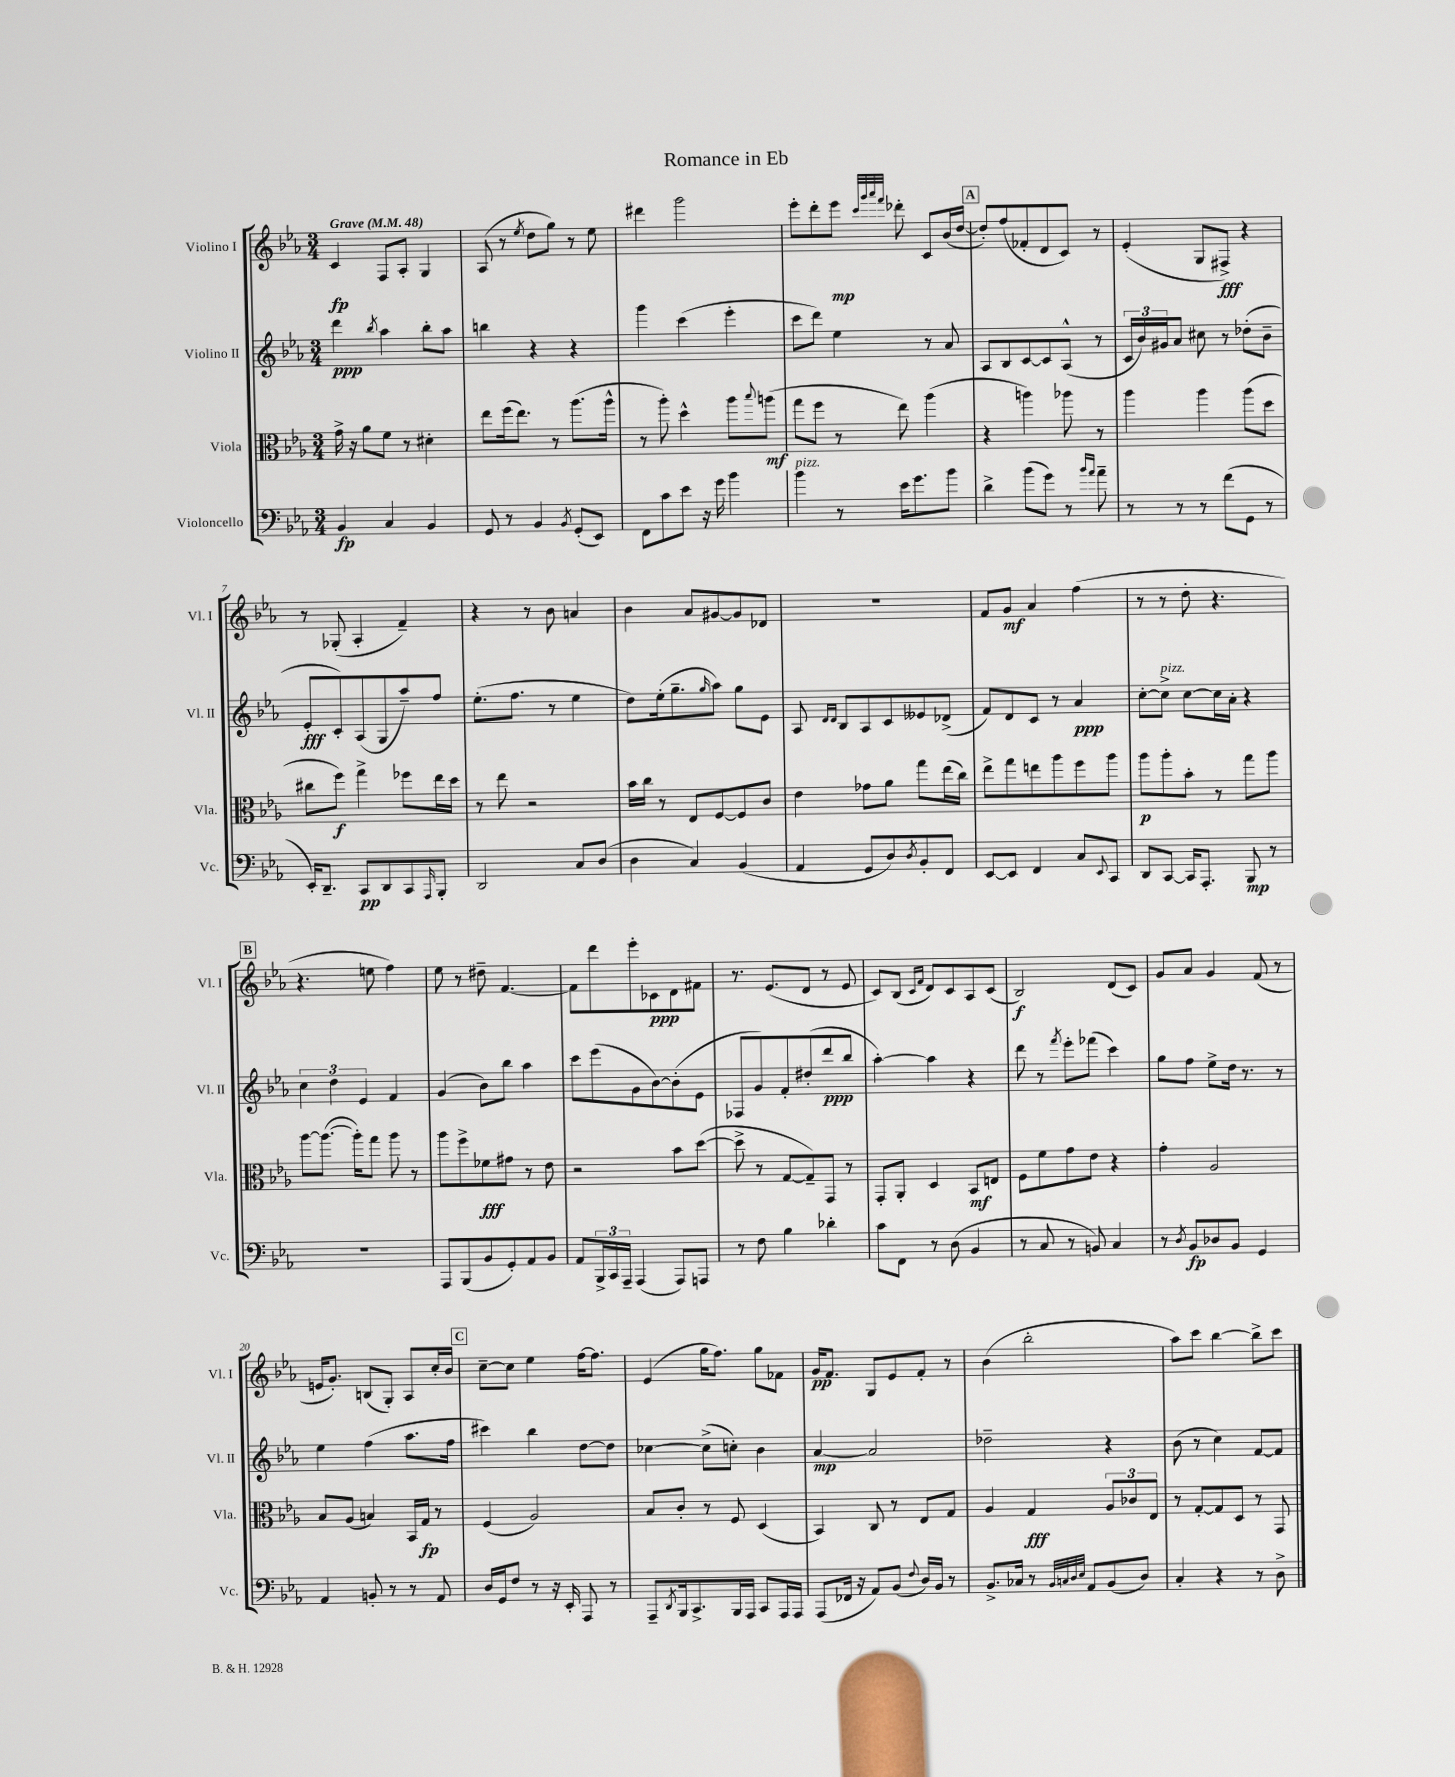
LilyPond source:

\header { title = "Romance in Eb" }
<<
\new StaffGroup <<
\new Staff = "s0" \with { instrumentName = "Violino I" shortInstrumentName = "Vl. I" } {
    \clef treble \key ees \major \numericTimeSignature \time 3/4 \tempo "Grave" 4 = 48
    c'4\fp f8 aes8-. g4 |
    aes8( r8 \acciaccatura { ees''8 } d''8 g''8) r8 ees''8 |
    dis'''4 g'''2 |
    ees'''8-. d'''8-. ees'''8\mp \grace { c'''32 g'''32 aes'''32 f'''32 } des'''8-. c'8 bes'16( d''16~ |
    \mark \markup { \box "A" } d''8-.) f''8( fes'8-. d'8 c'8) r8 |
    ees'4-.( g8 fis8->\fff) r4 |
    r8 ges8-.( aes4-. f'4--) |
    r4 r8 bes'8 a'4 |
    bes'4 aes'8 gis'8~ gis'8 des'8 |
    R2. |
    f'8 g'8\mf aes'4 f''4( |
    r8 r8 d''8-. r4. |
    \mark \markup { \box "B" } r4. e''8 f''4) |
    ees''8 r8 dis''8-- f'4.~ |
    f'8 d'''8 ees'''8-. ces'8\ppp d'8 fis'8 |
    r8. ees'8.( d'8 r8 ees'8 |
    c'8) bes8( \grace { c'16 f'16 } d'8) c'8 aes8 c'8( |
    bes2\f) d'8( c'8) |
    g'8 aes'8 g'4 f'8( r8 |
    e'16 g'8.-.) b8( g8-.) aes8 c''16-. bes'16 |
    \mark \markup { \box "C" } c''8~-- c''8 ees''4 f''16~ f''8. |
    ees'4( g''16 f''8.) g''8 fes'8 |
    g'16\pp f'8. g8 ees'8 f'8-. r8 |
    bes'4( bes''2-. |
    aes''8) c'''8 bes''4~ bes''8-> c'''8 \bar "|." |
}
\new Staff = "s1" \with { instrumentName = "Violino II" shortInstrumentName = "Vl. II" } {
    \clef treble \key ees \major \numericTimeSignature \time 3/4
    d'''4\ppp \acciaccatura { bes''8 } aes''4 bes''8-. aes''8 |
    b''4 r4 r4 |
    g'''4 c'''4( ees'''4-. |
    c'''8 d'''8) ees''4 r8 aes'8 |
    \mark \markup { \box "A" } aes8 bes8 c'8~ c'8 aes8-^( r8 |
    \tuplet 3/2 { c'16 bes'16) gis'16 } aes'8 cis''8 r8 des''8-.( bes'8-- |
    ees'8-.\fff c'8-.) aes8( g8 aes''8--) f''8 |
    ees''8.-.( f''8. r8 ees''4 |
    d''8) ees''16-.( g''8.-- \grace { g''16 } aes''8) g''8 ees'8 |
    aes8 \grace { d'16 d'16 } bes8 aes8 c'8 eeses'8 des'8->( |
    f'8) d'8 c'8 r8 aes'4\ppp |
    c''8~-. c''8->^\markup { \italic "pizz." } c''8~ c''16 aes'16-. r4 |
    \mark \markup { \box "B" } \tuplet 3/2 { c''4 d''4 ees'4 } f'4 |
    g'4( bes'8) bes''8 aes''4 |
    c'''8 ees'''8( g'8 bes'8~) bes'8-.( ees'8 |
    fes8 g'8) f'8-. dis''8-.( d'''8\ppp bes''8 |
    aes''4~-.) aes''4 r4 |
    d'''8 r8 \acciaccatura { f'''8 } ees'''8-. fes'''8( c'''4) |
    g''8 f''8 ees''8-> d''16 r8. r8 |
    ees''4 f''4( aes''8. f''16 |
    \mark \markup { \box "C" } cis'''4) bes''4 d''8~ d''8 |
    ces''4~ ces''8->( c''8-.) bes'4 |
    aes'4~\mp aes'2 |
    des''2-- r4 |
    bes'8( r8 c''4) f'8~ f'8 \bar "|." |
}
\new Staff = "s2" \with { instrumentName = "Viola" shortInstrumentName = "Vla." } {
    \clef alto \key ees \major \numericTimeSignature \time 3/4
    g'16-> r16 aes'8 f'8 r8 dis'4-. |
    ees''8 f''16( ees''8.) r8 aes''8.( aes''16-^ |
    r8 aes''8-.) d''4-^ aes''8 \appoggiatura { bes''8 } a''8\mf( |
    g''8 f''8 r8 ees''8) aes''4( |
    \mark \markup { \box "A" } r4 a''4) aes''8 r8 |
    aes''4 aes''4 aes''8( d''8 |
    cis''8 f''8\f) g''4-> fes''8 ees''16 d''16 |
    r8 ees''8 r2 |
    bes'16 c''16 r8 ees8 f8~ f8 c'8 |
    ees'4 ges'8 aes'8 g''8 ees''16( c''16) |
    ees''8-> g''8 e''8 aes''8 f''8 aes''8 |
    aes''8\p aes''8-. bes'8-. r8 g''8 aes''8 |
    \mark \markup { \box "B" } aes''8~ aes''8.~( aes''16-.) g''8 aes''8 r8 |
    aes''8 f''8-> fes'8\fff gis'8 r8 ees'8 |
    r2 bes'8 d''8~( |
    d''8-> r8 g8~ g8--) g,8 r8 |
    g,8-. aes,8-. d4 bes,8\mf e8 |
    f8 f'8 g'8 ees'8 r4 |
    g'4-. aes2 |
    bes8 aes8( b4) bes,16 g16\fp r8 |
    \mark \markup { \box "C" } f4( aes2) |
    bes8 c'8-. r8 f8 d4( |
    bes,4) c8 r8 ees8 g8 |
    aes4 g4\fff \tuplet 3/2 { aes8 ces'8 ees8 } |
    r8 g8~-. g8 d8 r8 g,8 \bar "|." |
}
\new Staff = "s3" \with { instrumentName = "Violoncello" shortInstrumentName = "Vc." } {
    \clef bass \key ees \major \numericTimeSignature \time 3/4
    bes,4\fp c4 bes,4 |
    g,8 r8 bes,4 \acciaccatura { bes,8 } g,8-.( ees,8) |
    f,8 c'8 ees'8 r16 g'16 bes'4 |
    bes'4^\markup { \italic "pizz." } r8 ees'16 g'8. bes'8 |
    \mark \markup { \box "A" } d'4-> bes'8( g'8) r8 \grace { bes'16 aes'16 } aes'8-- |
    r8 r8 r8 f'8( g,8 r8 |
    ees,16-.) d,8.-- c,8\pp d,8 c,8 \grace { aes,,16 } bes,,8-. |
    d,2 c8 d8( |
    d4 c4) bes,4( |
    aes,4 g,8 d8) \acciaccatura { d8 } bes,8-. f,8 |
    ees,8~ ees,8 f,4 c8 \appoggiatura { ees,8 } c,8 |
    d,8 c,8~ c,16 aes,,8.-. bes,,8\mp r8 |
    \mark \markup { \box "B" } R2. |
    aes,,8 bes,,8( bes,8 g,8-.) aes,8 bes,8 |
    aes,8 \tuplet 3/2 { bes,,16-> c,16 aes,,16-- } aes,,4( aes,,8) a,,8 |
    r8 f8 bes4 des'4-. |
    c'8 f,8 r8 d8( bes,4 |
    r8 c8 r8 b,8) c4 |
    r8 \acciaccatura { d8 } bes,8\fp des8 bes,8 g,4 |
    aes,4 b,8-. r8 r8 aes,8 |
    \mark \markup { \box "C" } d16 g,16 f8 r8 r16 ees,16-. aes,,8 r8 |
    aes,,8-- \acciaccatura { d,8 } bes,,16 c,8.-> bes,,16 aes,,16 c,8 aes,,16 aes,,16 |
    aes,,8( fes,16 r16 aes,8) bes,8( \appoggiatura { f8 } d16) bes,16 r8 |
    bes,8.-> ces16 r8 \grace { bes,32 c32 d32 ees32 } aes,8 bes,8( d8) |
    c4-. r4 r8 d8-> \bar "|." |
}
>>
>>
